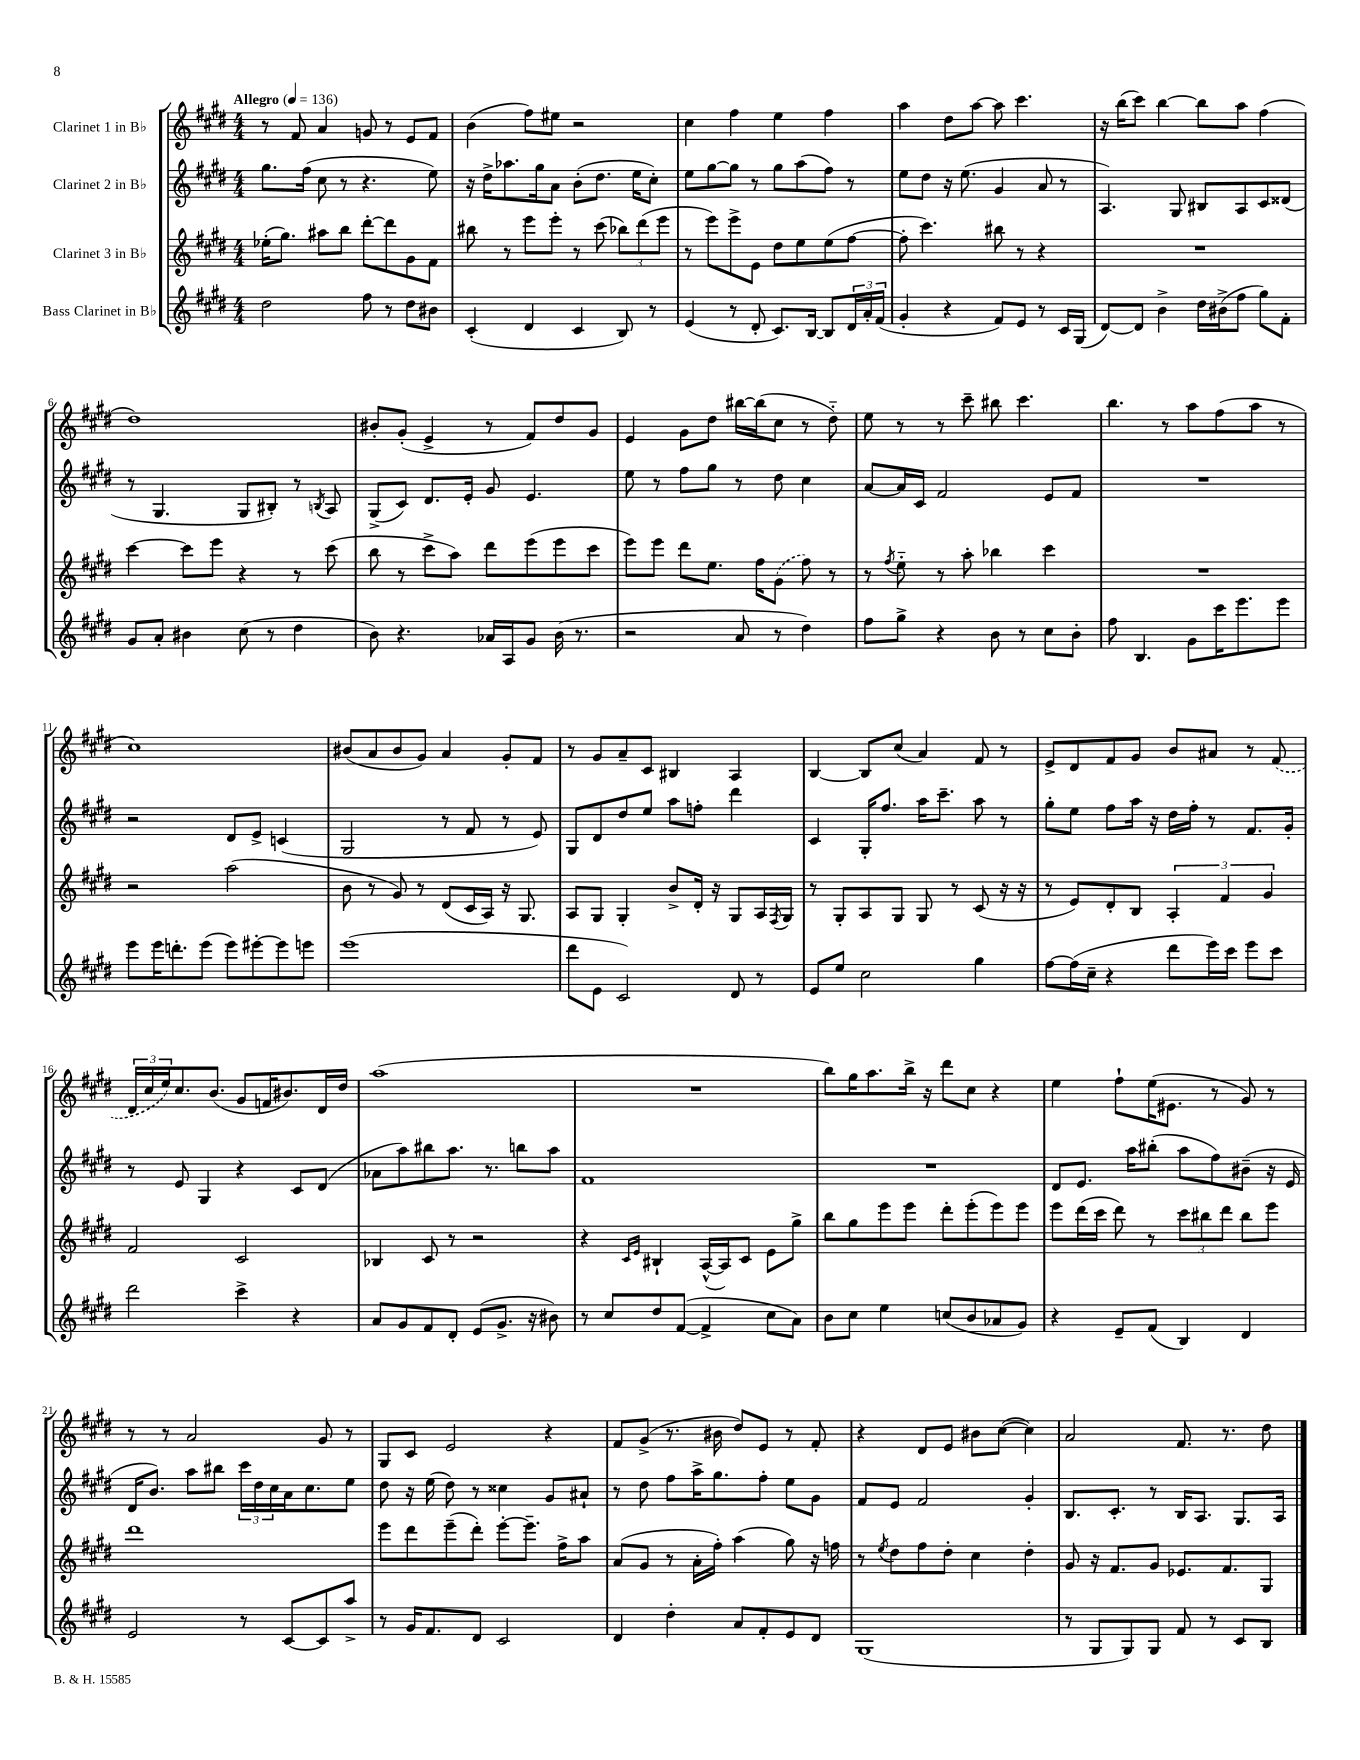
<<
\new StaffGroup <<
\new Staff = "s0" \with { instrumentName = "Clarinet 1 in Bb" } {
    \clef treble \key e \major \numericTimeSignature \time 4/4 \tempo "Allegro" 4 = 136
    r8 fis'8 a'4 g'8 r8 e'8 fis'8 |
    b'4( fis''8) eis''8 r2 |
    cis''4 fis''4 e''4 fis''4 |
    a''4 dis''8 a''8~ a''8 cis'''4. |
    r16 b''16( cis'''8) b''4~ b''8 a''8 fis''4( |
    dis''1) |
    bis'8-. gis'8-.( e'4-> r8 fis'8) dis''8 gis'8 |
    e'4 gis'8 dis''8 bis''16~ bis''16( cis''8 r8 dis''8-_) |
    e''8 r8 r8 cis'''8-- bis''8 cis'''4. |
    b''4. r8 a''8 fis''8( a''8 r8 |
    cis''1) |
    bis'8( a'8 bis'8 gis'8) a'4 gis'8-. fis'8 |
    r8 gis'8 a'8-- cis'8 bis4 a4 |
    b4~ b8 cis''8( a'4) fis'8 r8 |
    e'8-> dis'8 fis'8 gis'8 b'8 ais'8 r8 \once \slurDashed fis'8( |
    \tuplet 3/2 { dis'16 cis''16 e''16) } cis''8. b'8.( gis'8 f'16 bis'8.) dis'16 dis''16 |
    a''1( |
    R1 |
    b''8) gis''16 a''8. b''16-> r16 dis'''8 cis''8 r4 |
    e''4 fis''8-! e''16( eis'8. r8 gis'8) r8 |
    r8 r8 a'2 gis'8 r8 |
    gis8 cis'8 e'2 r4 |
    fis'8 gis'8->( r8. bis'16 dis''8) e'8 r8 fis'8-. |
    r4 dis'8 e'8 bis'8 cis''8~( cis''4) |
    a'2 fis'8. r8. dis''8 \bar "|." |
}
\new Staff = "s1" \with { instrumentName = "Clarinet 2 in Bb" } {
    \clef treble \key e \major \numericTimeSignature \time 4/4
    gis''8. fis''16( cis''8 r8 r4. e''8) |
    r16 dis''16-> aes''8. gis''16 a'8 b'8-.( dis''8. e''16 cis''8-.) |
    e''8 gis''8~ gis''8 r8 gis''8 a''8( fis''8) r8 |
    e''8 dis''8 r16 e''8.( gis'4 a'8 r8 |
    a4.) gis8 bis8 a8 cis'8 disis'8( |
    r8 gis4. gis8 bis8-.) r8 \acciaccatura { b8 } a8 |
    gis8->( cis'8) dis'8. e'16-. gis'8 e'4. |
    e''8 r8 fis''8 gis''8 r8 dis''8 cis''4 |
    a'8~ a'16 cis'16 fis'2 e'8 fis'8 |
    R1 |
    r2 dis'8 e'8-> c'4( |
    gis2 r8 fis'8 r8 e'8) |
    gis8 dis'8 dis''8 e''8 a''8 f''8-. dis'''4 |
    cis'4 gis16-. fis''8. a''16 cis'''8.-- a''8 r8 |
    gis''8-. e''8 fis''8 a''16 r16 dis''16 fis''16-. r8 fis'8. gis'16-. |
    r8 e'8 gis4 r4 cis'8 dis'8( |
    aes'8 a''8) bis''8 a''8. r8. b''8 a''8 |
    fis'1 |
    R1 |
    dis'8 e'8. a''16 bis''8-.( a''8 fis''8) bis'8--( r16 e'16 |
    dis'16 b'8.) a''8 bis''8 \tuplet 3/2 { cis'''16 dis''16 cis''16 } a'16 cis''8. e''8 |
    dis''8 r16 e''16( dis''8) r8 cisis''4 gis'8 ais'8-! |
    r8 dis''8 fis''8 a''16-> gis''8. fis''8-. e''8 gis'8 |
    fis'8 e'8 fis'2 gis'4-. |
    b8. cis'8.-. r8 b16 a8. gis8. a16 \bar "|." |
}
\new Staff = "s2" \with { instrumentName = "Clarinet 3 in Bb" } {
    \clef treble \key e \major \numericTimeSignature \time 4/4
    ees''16-.( gis''8.) ais''8 b''8 dis'''8~-. dis'''8 gis'8 fis'8 |
    bis''8 r8 e'''8 e'''8-. r8 cis'''8( \tuplet 3/2 { bes''8) dis'''8( e'''8 } |
    r8 e'''8) e'''8-> e'8 dis''8 e''8 e''8( fis''8~ |
    fis''8-. cis'''4.) bis''8 r8 r4 |
    R1 |
    cis'''4~ cis'''8 e'''8 r4 r8 cis'''8( |
    b''8 r8 cis'''8-> a''8) dis'''8 e'''8( e'''8 cis'''8 |
    e'''8) e'''8 dis'''8 e''8. fis''16 \once \slurDashed gis'8( fis''8) r8 |
    r8 \acciaccatura { fis''8 } e''8-_ r8 a''8-. bes''4 cis'''4 |
    R1 |
    r2 a''2( |
    b'8 r8 gis'8) r8 dis'8( cis'16 a16) r16 gis8. |
    a8 gis8 gis4-. b'8-> dis'16-. r16 gis8 a16 \acciaccatura { fis8 } gis16 |
    r8 gis8-. a8 gis8 gis8 r8 cis'8( r16 r16 |
    r8 e'8) dis'8-. b8 \tuplet 3/2 { a4-. fis'4 gis'4 } |
    fis'2 cis'2 |
    bes4 cis'8 r8 r2 |
    r4 \grace { cis'16 e'16 } bis4-! a16~-^( a16) cis'8 e'8 gis''8-> |
    b''8 gis''8 e'''8 e'''8 dis'''8-. e'''8-.( e'''8) e'''8 |
    e'''8 dis'''16( cis'''16 dis'''8) r8 \tuplet 3/2 { cis'''8 bis''8 dis'''8 } bis''8 e'''8 |
    dis'''1 |
    e'''8 dis'''8 e'''8--( dis'''8-.) e'''8~-. e'''8.-- fis''16-> a''8 |
    a'8( gis'8 r8 a'16-. fis''16-.) a''4( gis''8) r16 f''16 |
    r8 \acciaccatura { e''8 } dis''8 fis''8 dis''8-. cis''4 dis''4-. |
    gis'8 r16 fis'8. gis'8 ees'8. fis'8. gis8 \bar "|." |
}
\new Staff = "s3" \with { instrumentName = "Bass Clarinet in Bb" } {
    \clef treble \key e \major \numericTimeSignature \time 4/4
    dis''2 fis''8 r8 dis''8 bis'8 |
    cis'4-.( dis'4 cis'4 b8) r8 |
    e'4( r8 dis'8-. cis'8.) b16~ b8 \tuplet 3/2 { dis'16 a'16-. fis'16( } |
    gis'4-. r4 fis'8) e'8 r8 cis'16 gis16( |
    dis'8~) dis'8 b'4-> dis''16 bis'16->( fis''8 gis''8) fis'8-. |
    gis'8 a'8-. bis'4 cis''8( r8 dis''4 |
    b'8) r4. aes'16 a16 gis'8 b'16( r8. |
    r2 a'8 r8 dis''4) |
    fis''8 gis''8-> r4 b'8 r8 cis''8 b'8-. |
    fis''8 b4. gis'8 cis'''16 e'''8. e'''8 |
    e'''8 e'''16 d'''8.-. e'''8( e'''8) eis'''8~-. eis'''8 e'''8 |
    e'''1( |
    dis'''8 e'8 cis'2) dis'8 r8 |
    e'8 e''8 cis''2 gis''4 |
    fis''8~ fis''16( cis''16-- r4 dis'''8 e'''16) cis'''16 e'''8 cis'''8 |
    dis'''2 cis'''4-> r4 |
    a'8 gis'8 fis'8 dis'8-. e'8( gis'8.-> r16 bis'8) |
    r8 cis''8 dis''8 fis'8~( fis'4-> cis''8 a'8) |
    b'8 cis''8 e''4 c''8( b'8 aes'8 gis'8) |
    r4 e'8-- fis'8( b4) dis'4 |
    e'2 r8 cis'8~ cis'8 a''8-> |
    r8 gis'16 fis'8. dis'8 cis'2 |
    dis'4 dis''4-. a'8 fis'8-. e'8 dis'8 |
    gis1( |
    r8 gis8 gis8) gis8 fis'8 r8 cis'8 b8 \bar "|." |
}
>>
>>
